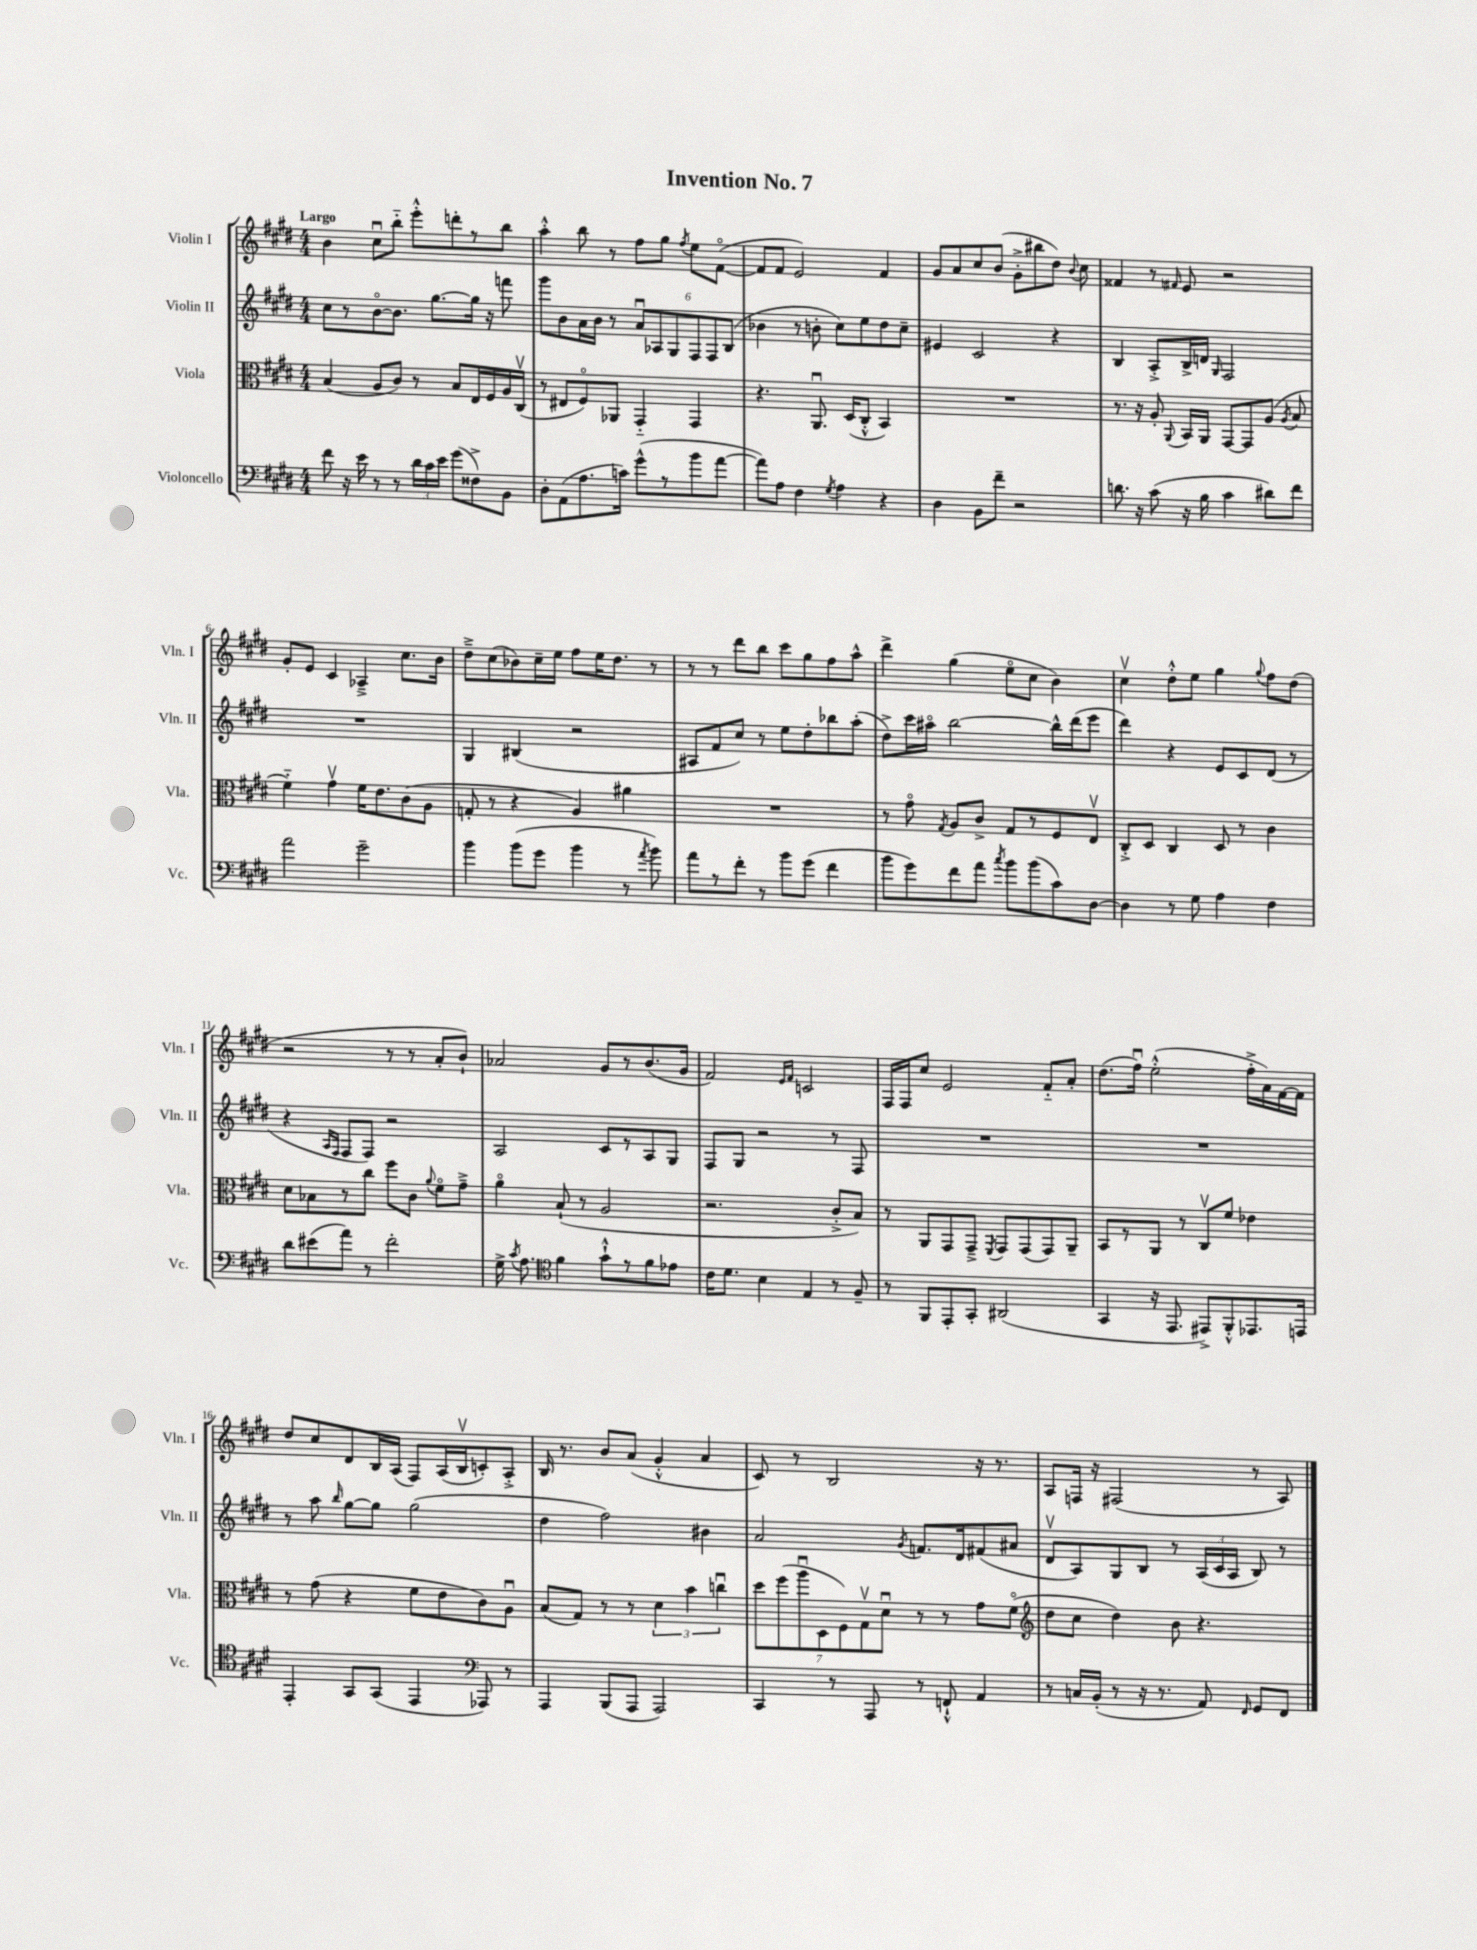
\header { title = "Invention No. 7" }
<<
\new StaffGroup <<
\new Staff = "s0" \with { instrumentName = "Violin I" shortInstrumentName = "Vln. I" } {
    \clef treble \key e \major \numericTimeSignature \time 4/4 \tempo "Largo"
    \autoBeamOff b'4 cis''8[\downbow b''8]-_ e'''8[-.-^ d'''8-. r8 b''8] |
    a''4-.-^ b''8 r8 fis''8[ gis''8] \acciaccatura { fis''8 } e''8[ fis'8]~\flageolet( |
    fis'8[ fis'8] e'2) fis'4 |
    gis'8[ a'8 cis''8 b'8]( gis'8[-.-> bis''8 dis''8]) \appoggiatura { b'8 } cis''8 |
    fisis'4 r8 \grace { fis'16 } e'8 r2 |
    gis'8[-. e'8] cis'4 aes4---> cis''8.[ b'16] |
    dis''8[---> cis''8( bes'8) cis''16-- e''16] fis''8[ e''16 dis''8.] r8 |
    r8 r8 dis'''8[ b''8] cis'''8[ gis''8 fis''8 a''8]-^ |
    dis'''4-> gis''4( e''8[\flageolet cis''8] b'4) |
    cis''4\upbow dis''8[-.-^ e''8] gis''4 \appoggiatura { gis''8 } fis''8[ dis''8]( |
    r2 r8 r8 a'8[-. b'8]-!) |
    aes'2 gis'8[ r8 b'8.( gis'16] |
    fis'2) \grace { e'16[ fis'16] } c'2 |
    fis16[ fis16 cis''8] e'2 fis'8[-_ a'8]-. |
    dis''8.[( fis''16]\downbow) e''2-.-^( fis''16[-.-> a'16) fis'16~ fis'16] |
    dis''8[ cis''8 dis'8 b16 a16]( fis8[) a16( b16\upbow c'8-.) a8]-.-> |
    b16 r8. b'8[ a'8]( gis'4-.-^ a'4 |
    cis'8) r8 b2 r16 r8. |
    a8[ f16] r16 fis2( r8 a8) \bar "|." |
}
\new Staff = "s1" \with { instrumentName = "Violin II" shortInstrumentName = "Vln. II" } {
    \clef treble \key e \major \numericTimeSignature \time 4/4
    \autoBeamOff cis''8[ r8 b'8~\flageolet b'8.] gis''8.[~ gis''16] r16 f'''8 |
    gis'''8[ b'8 a'16 b'16] r8 \tuplet 6/4 { a'8[\downbow aes8 gis8 fis8 fis8 b8]( } |
    bes'4 r8 b'8-. cis''8[) e''8 dis''8 cis''8]-- |
    eis'4 cis'2 r4 |
    b4 a8[-.-> b16-> d'16] \grace { gis16 } fis2 |
    R1 |
    gis4 bis4( r2 |
    ais8[ fis'8 cis''8]) r8 e''8[ dis''8-. bes''8 a''8]-.( |
    dis''8[->) cis'''16 ais''16]\flageolet b''2~ b''16[-^ dis'''16( e'''8] |
    dis'''4) r4 e'8[ cis'8 dis'8]( r8 |
    r4 \grace { a16[ fis16] } fis8[ fis8]) r2 |
    a2 cis'8[ r8 a8 gis8] |
    fis8[ gis8] r2 r8 fis8 |
    R1 |
    R1 |
    r8 a''8 \grace { b''16 } gis''8[~ gis''8] gis''2( |
    dis''4 fis''2) bis'4 |
    a'2 \acciaccatura { gis'8 } f'8.[ dis'16 fis'8( ais'8] |
    dis'8[\upbow a8) gis8 b8] r8 \tuplet 3/2 { a16[( cis'16 a16] } b8) r8 \bar "|." |
}
\new Staff = "s2" \with { instrumentName = "Viola" shortInstrumentName = "Vla." } {
    \clef alto \key e \major \numericTimeSignature \time 4/4
    \autoBeamOff b4( a8[ cis'8]) r8 b8[ e16 fis16 a16 cis16]\upbow( |
    r8 eis8[ fis8\flageolet) aes,8] gis,4-_ gis,4 |
    r4. a,8.\downbow dis16[( cis8]-.-^ b,4) |
    R1 |
    r8. r16 a8-. \appoggiatura { a,8 } b,16[ a,16] gis,8[~ gis,8 a8]( \acciaccatura { a8 } b8 |
    fis'4-_) gis'4\upbow fis'16[ e'8. cis'8( a8] |
    g8-. r8 r4 a4) ais'4 |
    R1 |
    r8 gis'8\flageolet \acciaccatura { gis8 } a8[ cis'8]-> gis8[ r8 fis8 e8]\upbow |
    cis8[-.-> dis8] cis4 dis8 r8 cis'4 |
    dis'8[ bes8 r8 cis''8] fis''8[ cis'8] \appoggiatura { a'8 } fis'8[\flageolet gis'8]---> |
    a'4\flageolet b8-!( r8 a2 |
    r2. cis'8[-.-> b8]) |
    r8 a,8[ gis,8 gis,8]---> \acciaccatura { fis,8 } gis,8[ gis,8( gis,8) a,8]-- |
    b,8[ r8 a,8] r8 cis8[\upbow fis'8] ees'4 |
    r8 gis'8( r4 fis'8[ e'8 cis'8) a8]\downbow |
    b8[( gis8]) r8 r8 \tuplet 3/2 { dis'4 b'4 c''4\downbow } |
    \tuplet 7/4 { dis''8[ fis''8( a''8\downbow dis8 fis8) gis8\upbow dis'8]\downbow } r8 r8 gis'8[ fis'8]\flageolet( |
    \clef treble dis''8[ cis''8] dis''4) b'8 r4. \bar "|." |
}
\new Staff = "s3" \with { instrumentName = "Violoncello" shortInstrumentName = "Vc." } {
    \clef bass \key e \major \numericTimeSignature \time 4/4
    \autoBeamOff fis'8 r16 e'16 r8 r8 \tuplet 3/2 { dis'16[ cis'16 e'16] } gis'8[( fisis8->) b,8] |
    dis8[-. a,8( a8. c'16]) gis'8[-^( r8 b'8 a'8]~ |
    a'8[) a8] fis4 \acciaccatura { gis8 } a4 r4 |
    dis4 b,8[ fis'8]-- r2 |
    d'8. r16 cis'8( r16 b16 cis'4 dis'8[) fis'8] |
    a'2 gis'2-- |
    b'4 b'8[( gis'8] b'4 r8 \acciaccatura { a'8 } b'8) |
    a'8[ r8 fis'8]-. r8 b'8[ gis'8]( fis'4 |
    b'8[ gis'8) fis'8 a'8] \acciaccatura { cis''8 } b'8[ b'8( cis'8) dis8]~ |
    dis4 r8 gis8 a4 fis4 |
    dis'8[ eis'8( a'8]) r8 fis'2-. |
    gis16-> \acciaccatura { cis'8 } a8. \clef tenor fis'4 gis'8[-!-^ r8 fis'8 ees'8] |
    cis'16[ dis'8.] b4 e4 r8 fis8-- |
    r8 fis,8[ e,8-. gis,8]-. ais,2( |
    gis,4 r16 e,8. eis,8[->) fis,8-.-^ ees,8. e,16] |
    e,4-. gis,8[ gis,8]( e,4 \clef bass aes,,8) r8 |
    a,,4 b,,8[( a,,8] a,,2) |
    cis,4 r8 a,,8 r8 f,8-!-^ a,4 |
    r8 c16[ b,16]-.( r8 r16 r8. a,8) \grace { fis,16 } gis,8[ fis,8] \bar "|." |
}
>>
>>
